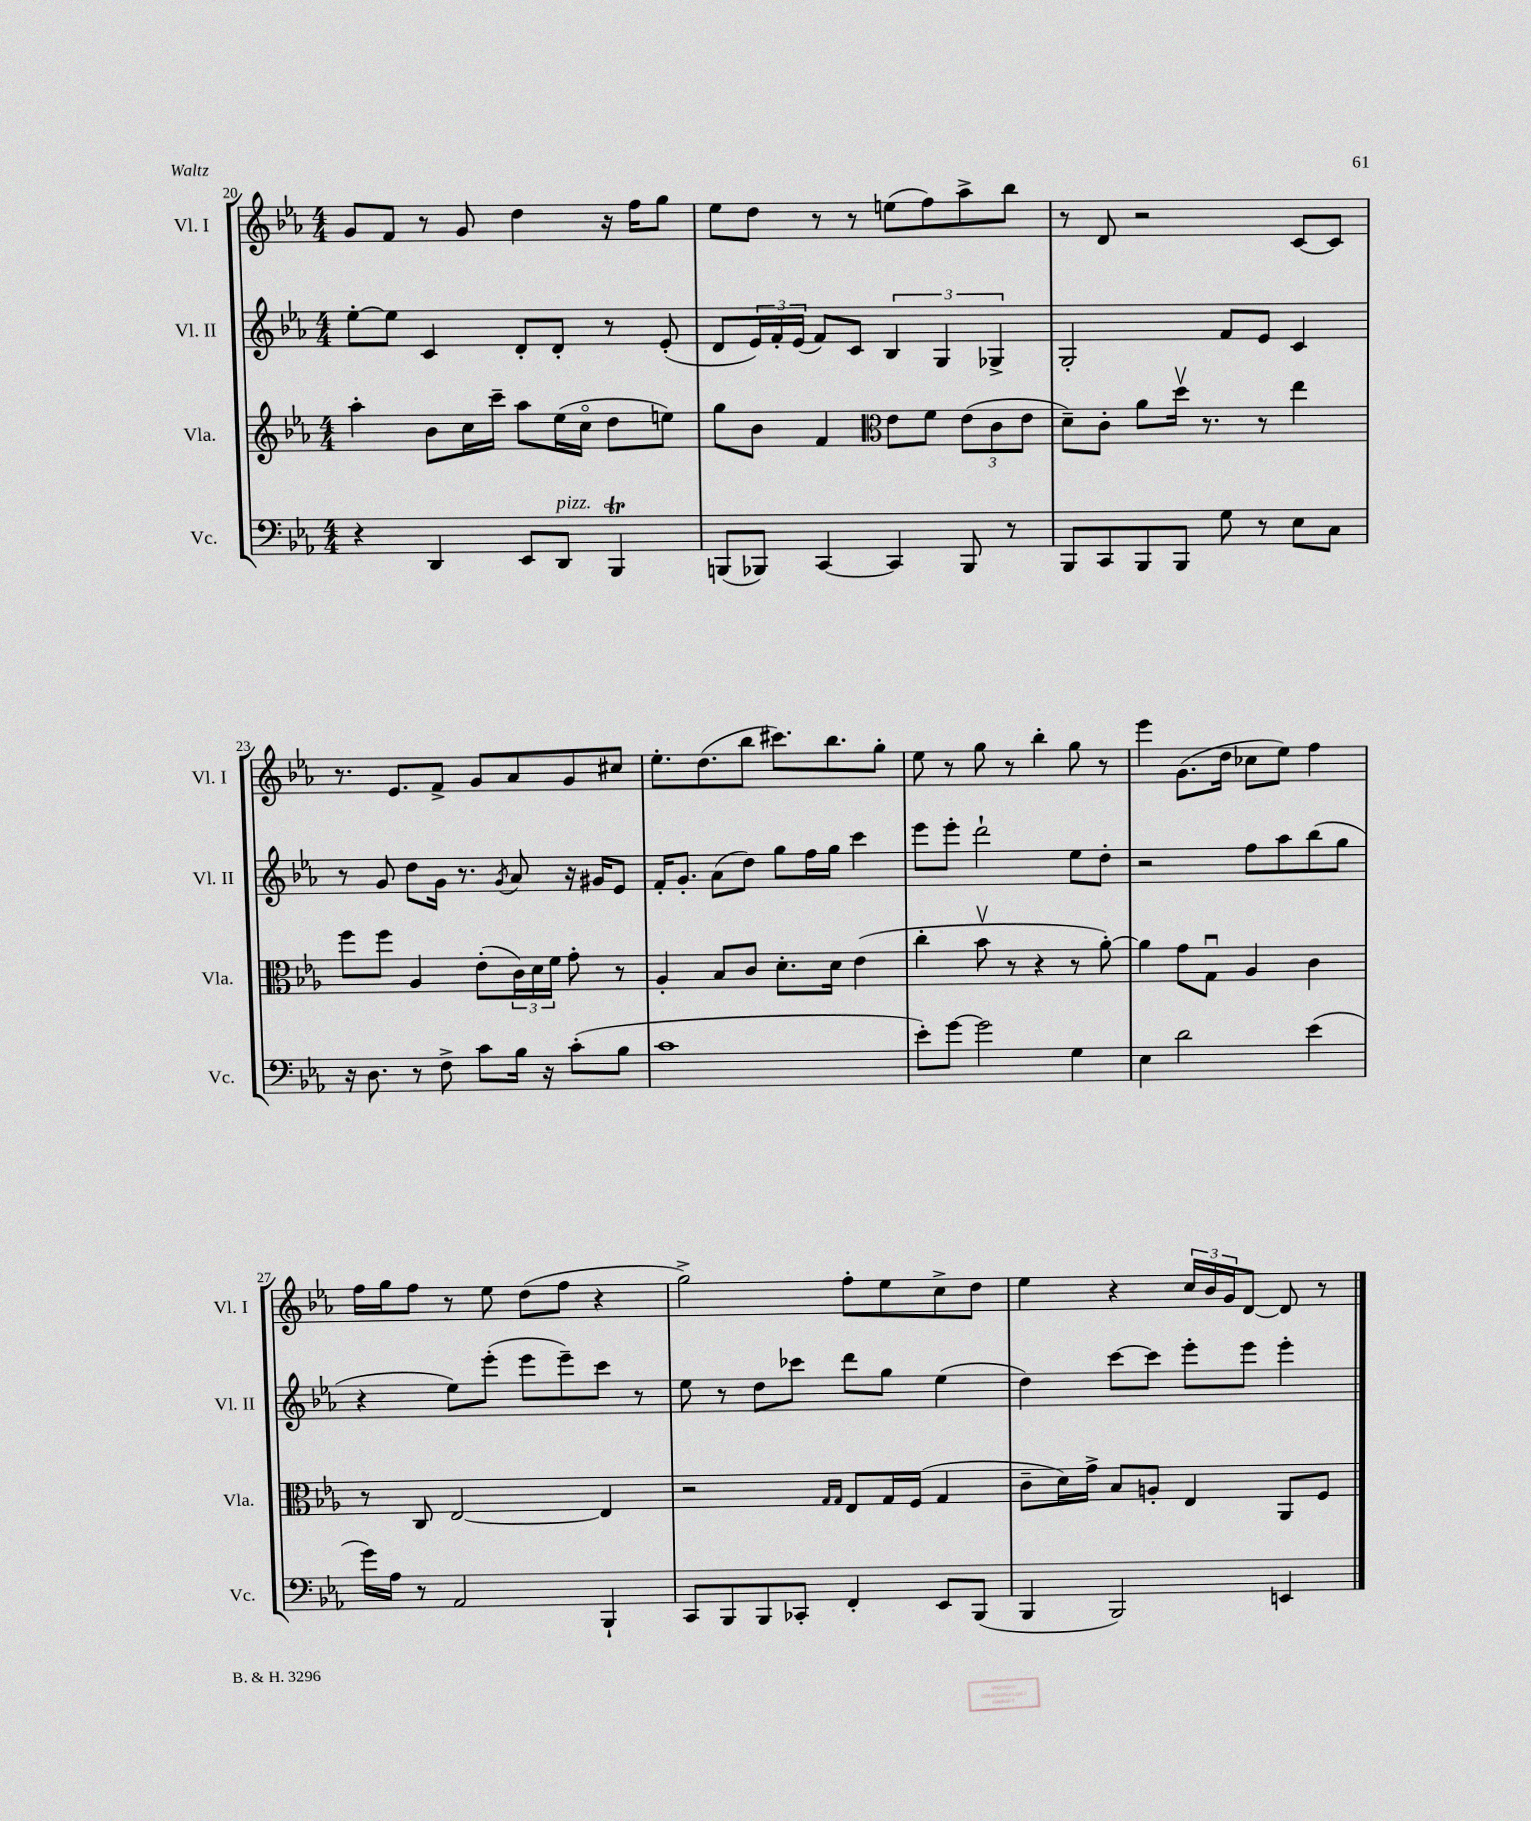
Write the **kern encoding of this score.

**kern	**kern	**kern	**kern
*part4	*part3	*part2	*part1
*staff4	*staff3	*staff2	*staff1
*I"Vc.	*I"Vla.	*I"Vl. II	*I"Vl. I
*I'Vc.	*I'Vla.	*I'Vl. II	*I'Vl. I
*clefF4	*clefG2	*clefG2	*clefG2
*k[b-e-a-]	*k[b-e-a-]	*k[b-e-a-]	*k[b-e-a-]
*M4/4	*M4/4	*M4/4	*M4/4
=20	=20	=20	=20
4r	4aa-'\	[8ee-'\L	8g/L
.	.	8ee-\J]	8f/J
4DD/	8b-\L	4c/	8r
.	16cc\L	.	8g/
.	16ccc~\JJ	.	.
8EE-/L	8aa-\L	8d'/L	4dd\
!LO:TX:a:i:t=pizz.	!	!	!
8DD/J	(16ee-\L	8d'/J	.
.	16cc\JJ	.	.
4BBB-T/	8dd\L	8r	16r
.	.	.	16ff\KL
.	8een\J)	(8e-'/	8gg\J
=21	=21	=21	=21
(8BBBn/L	8gg\L	8d/L	8ee-\L
8BBB-X/J)	8b-\J	24e-/L)	8dd\J
.	.	24f'/	.
.	.	(24e-/JJ	.
[4CC/	4f/	8f/L)	8r
.	.	8c/J	8r
*	*clefC3	*	*
4CC/]	8e-\L	6B-/	(8een\L
.	8f\J	.	8ff\)
.	.	6G/	.
8BBB-/	(12e-\L	.	8aa-^\
.	12c\	6G-X^/	.
8r	.	.	8bb-\J
.	12e-\J	.	.
=22	=22	=22	=22
8BBB-/L	8d~\L)	2G'/	8r
8CC/	8c'\J	.	8d/
8BBB-/	8a-\L	.	2r
8BBB-/J	16ddv\Jk	.	.
.	8.r	.	.
8G\	.	8f/L	.
8r	8r	8e-/J	.
8E-\L	4ee-\	4c/	[8c/L
8C\J	.	.	8c/J]
!!LO:LB:g=z
=23	=23	=23	=23
16r	8ff\L	8r	8.r
8.D\	.	.	.
.	8ff\J	8g/	.
.	.	.	8.e-/L
8r	4A-/	8dd\L	.
8F^\	.	16g\Jk	8f^/J
.	.	8.r	.
8c\L	(8e-'\L	.	8g/L
.	.	8qg/	.
16B-\Jk	24c\L)	8a-/	8a-/
.	24d\	.	.
16r	.	.	.
.	24f\JJ	.	.
(8c'\L	8g'\	16r	8g/
.	.	16g#X/KL	.
8B-\J	8r	8e-/J	8cc#X/J
=24	=24	=24	=24
1c	4A-'/	16f'/KL	8.ee-'\L
.	.	8.g'/J	.
.	.	.	(8.dd\
.	8B-/L	(8a-\L	.
.	8c/J	8dd\J)	8bb-\J
.	8.d'\L	8gg\L	8.ccc#X\L)
.	.	16ff\L	.
.	16d\Jk	16gg\JJ	8.bb-\
.	(4e-\	4ccc\	.
.	.	.	8gg'\J
=25	=25	=25	=25
8e-'\L)	4cc'\	8eee-\L	8ee-\
[8g\J	.	8eee-'\J	8r
2g\]	8b-v\	2ddd`\	8gg\
.	8r	.	8r
.	4r	.	4bb-'\
4G\	8r	8ee-\L	8gg\
.	[8a-'\)	8dd'\J	8r
=26	=26	=26	=26
4E-\	4a-\]	2r	4eee-\
2d\	8g\L	.	(8.g\L
.	8Gu\J	.	.
.	.	.	16dd\Jk
.	4A-/	8ff\L	8cc-X\L
.	.	8aa-\	8ee-\J)
(4e-\	4c\	(8bb-\	4ff\
.	.	8gg\J	.
!!LO:LB:g=z
=27	=27	=27	=27
16g\LL)	8r	4r	16ff\LL
16A-\JJ	.	.	16gg\J
8r	8C/	.	8ff\J
2AA-/	[2E-/	8ee-\L)	8r
.	.	(8eee-'\J	8ee-\
.	.	8eee-\L	(8dd\L
.	.	8eee-~\)	8ff\J
4BBB-`/	4E-/]	8ccc\J	4r
.	.	8r	.
=28	=28	=28	=28
8CC/L	2r	8ee-\	2gg^\)
8BBB-/	.	8r	.
8BBB-/	.	8dd\L	.
8CC-X'/J	.	8ccc-X\J	.
.	16qqG/LL	.	.
.	16qqG/JJ	.	.
4FF'/	8E-/L	8ddd\L	8ff'\L
.	16G/L	8gg\J	8ee-\
.	(16F/JJ	.	.
8EE-/L	4G/	(4ee-\	8cc^\
(8BBB-/J	.	.	8dd\J
=29	=29	=29	=29
4BBB-/	8c~\L	4dd\)	4ee-\
.	16d\L)	.	.
.	16g^\JJ	.	.
2BBB-/)	8B-/L	[8ccc\L	4r
.	8An'/J	8ccc\J]	.
.	4E-/	8eee-'\L	24cc/LL
.	.	.	24b-/
.	.	.	24g/J
.	.	8eee-\J	[8d/J
4EEn/	8AA-/L	4eee-'\	8d/]
.	8F/J	.	8r
==	==	==	==
*-	*-	*-	*-
